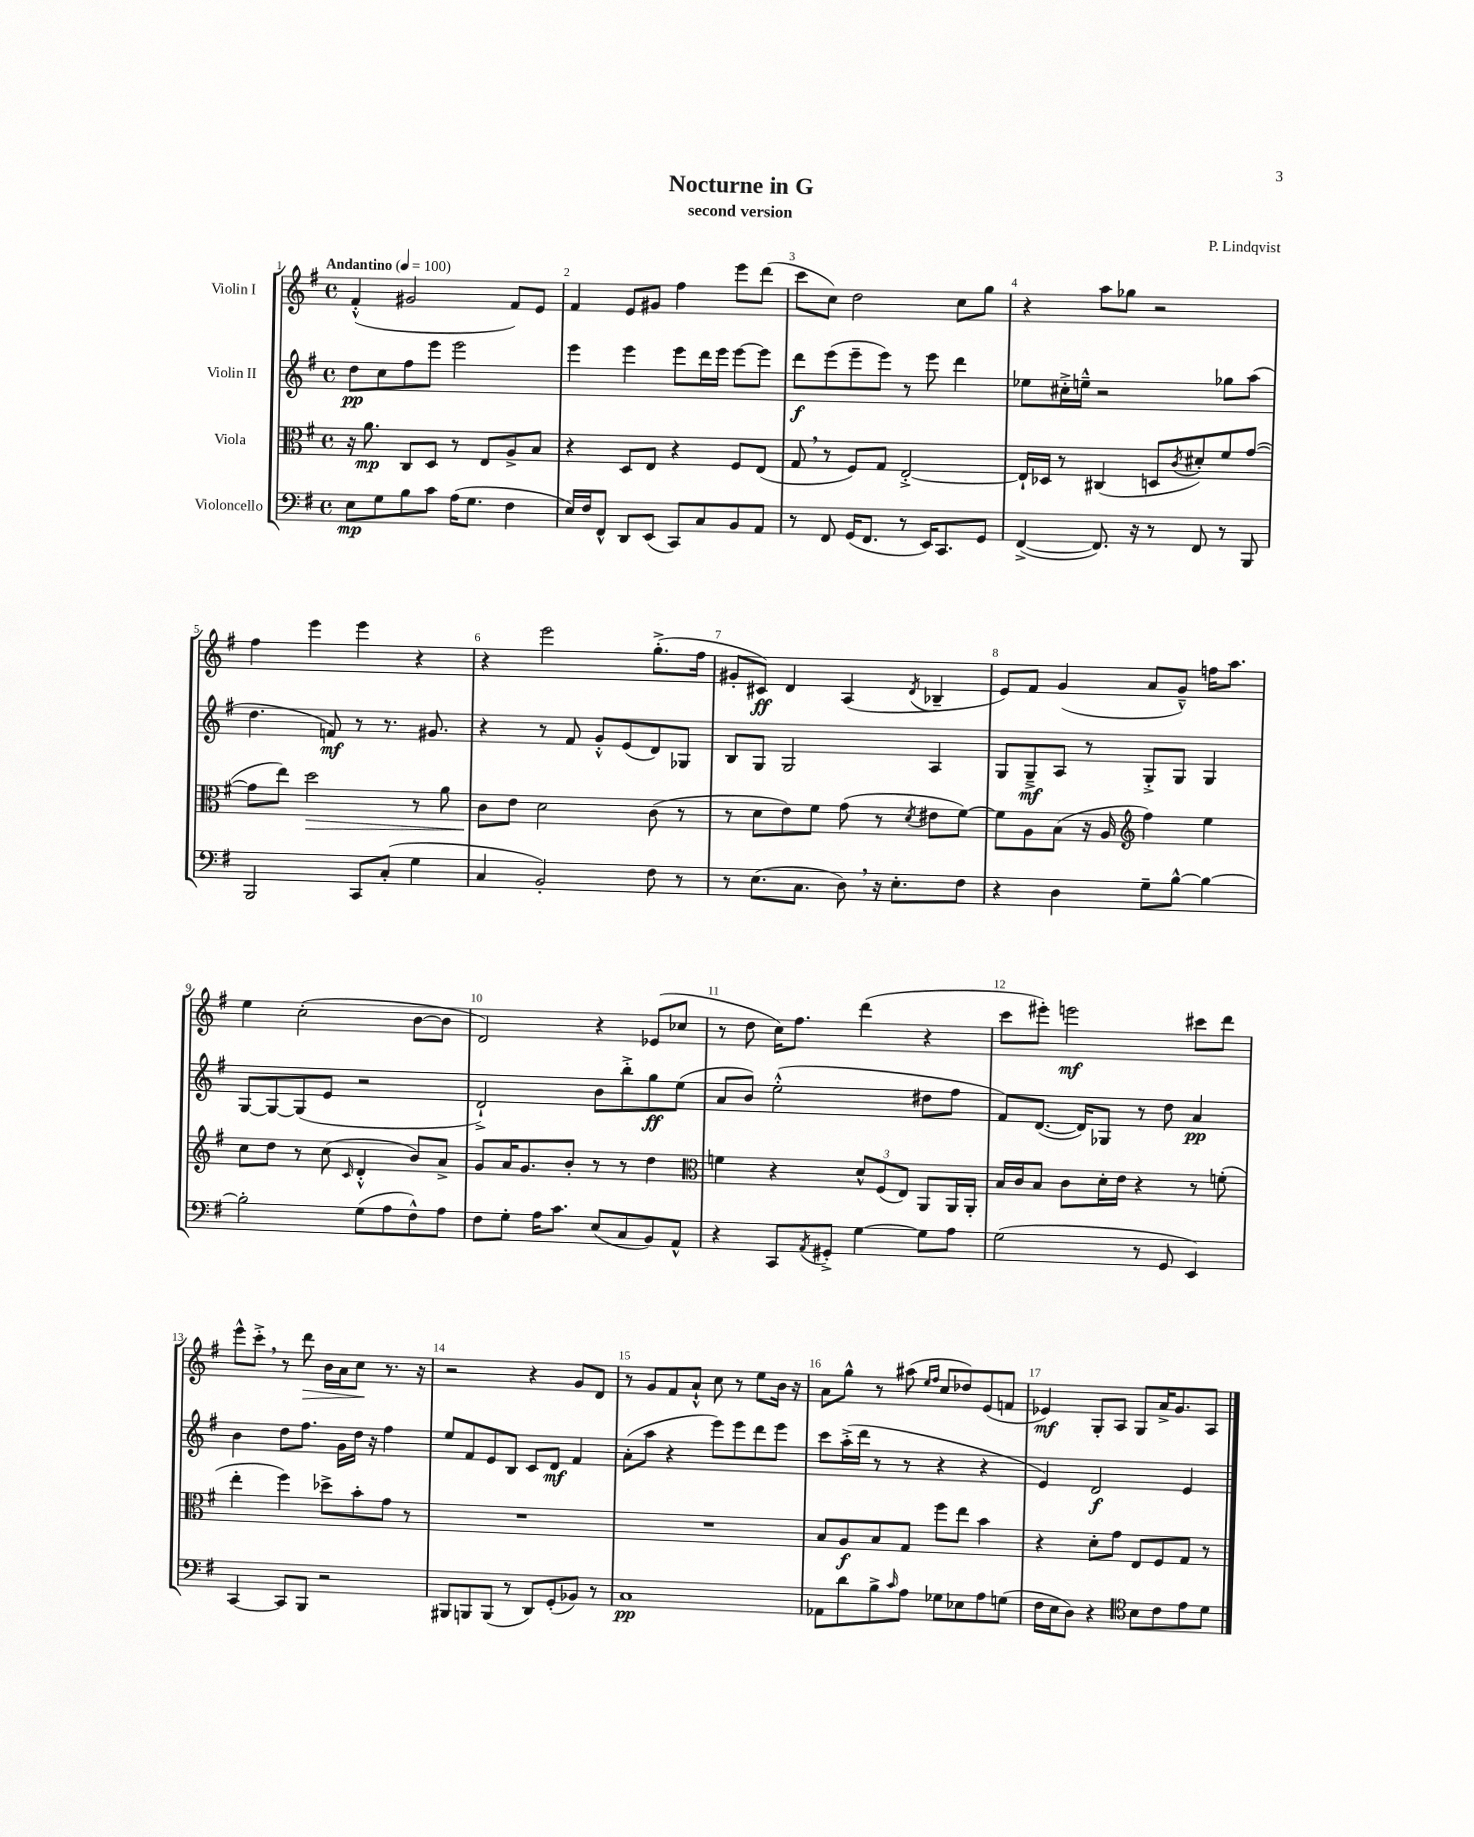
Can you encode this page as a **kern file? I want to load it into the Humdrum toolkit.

**kern	**kern	**kern	**kern
*staff4	*staff3	*staff2	*staff1
*clefF4	*clefC3	*clefG2	*clefG2
*k[f#]	*k[f#]	*k[f#]	*k[f#]
*M4/4	*M4/4	*M4/4	*M4/4
*met(c)	*met(c)	*met(c)	*met(c)
*MM100	*MM100	*MM100	*MM100
8E	16r	8dd	(4f#'^^
.	8.a	.	.
8G	.	8cc	.
8B	8C	8ff#	2g#
8c	8D	8eee	.
(16A	8r	2eee	.
8.G	.	.	.
.	8E	.	.
4F#	8A^	.	8f#)
.	8B	.	8e
=	=	=	=
16E)	4r	4eee	4f#
16F#	.	.	.
8FF#^^	.	.	.
8DD	8D	4eee	8e
(8EE	8E	.	8g#
8CC)	4r	8eee	4ff#
8C	.	16ddd	.
.	.	16eee	.
8BB	8F#	[8eee	8eee
8AA	(8E	8eee]	(8ddd
=	=	=	=
8r	8G	8ddd	8ccc
8FF#	8r	(8eee	8cc)
(16GG	8F#)	8eee~	2dd
8.FF#	.	.	.
.	8G	8eee)	.
8r	[2E'^	8r	.
16EE)	.	8eee	.
8.CC	.	.	.
.	.	4ddd	8cc
8GG	.	.	8gg
=	=	=	=
([4FF#^	16E`]	8ee-	4r
.	16D-	.	.
.	8r	16cc#'^	.
.	.	16ee~^^	.
8.FF#])	(4C#	2r	8aa
.	.	.	8gg-
16r	.	.	.
8r	8D	.	2r
.	8qc	.	.
8FF#	8d#')	.	.
8r	8f#	8gg-	.
8BBB	([8g	(8aa	.
=	=	=	=
2BBB	8g]	4.dd	4ff#
.	8ee)	.	.
.	2dd	.	4eee
.	.	8f)	.
8CC	.	8r	4eee
(8C'	.	8.r	.
4G	8r	.	4r
.	.	8.g#	.
.	8a	.	.
=	=	=	=
4C	8c	4r	4r
.	8e	.	.
2BB')	2d	8r	2eee
.	.	8f#	.
.	.	8g'^^	.
.	.	(8e	.
8F#	(8c	8d)	(8.gg'^
8r	8r	8G-	.
.	.	.	16ff#
=	=	=	=
8r	8r	8B	8g#'
(8.E	8d	8G	8c#)
.	8e)	2G	4d
8.C	.	.	.
.	8f#	.	.
8D)	(8g	.	(4A
16r	8r	.	.
8.E'	.	.	.
.	8qd	.	8qd
.	8e#	4A	4B-~
8F#	[8f#)	.	.
=	=	=	=
4r	8f#]	8G	8e)
.	8A	8G~^	8f#
4D	(8B	8A	(4g
.	16r	8r	.
.	16A	.	.
*	*clefG2	*	*
8G~	4ff#)	8G'^	8a
[8B^^	.	8G	8g~^^)
4B_	4ee	4G	16ff
.	.	.	8.aa
=	=	=	=
2B']	8cc	[8G	4ee
.	8dd	8G_	.
.	8r	(8G]	(2cc'
.	(8cc	8e	.
.	16qqc	.	.
(8G	4d'^^	2r	.
8A	.	.	.
8F#^^)	8b)	.	[8b
8A	8a^	.	8b]
=	=	=	=
8F#	8g	2d`^)	2d)
8G'	16a	.	.
.	8.g	.	.
16A	.	.	.
8.c	.	.	.
.	8b'	.	.
(8E	8r	8b	4r
8C	8r	8bb'^	.
8BB)	4dd	8gg	(8e-
8AA^^	.	(8ee	8cc-
=	=	=	=
*	*clefC3	*	*
4r	4f	8a	8r
.	.	8b)	8dd
8CC	4r	(2ee'^^	16cc)
.	.	.	8.ff#
8qAA	.	.	.
8GG#'^	.	.	.
[4G	12d^^	.	(4ddd
.	(12F#	.	.
.	12E)	.	.
8G]	8AA	8dd#	4r
8A	16AA	8ff#	.
.	16AA'	.	.
=	=	=	=
(2G	16B	8f#)	8ccc
.	16c	.	.
.	8B	([8.d	8eee#')
.	8c	.	2eee
.	.	16d])	.
.	16d'	8G-	.
.	16e	.	.
8r	4r	8r	.
8GG	.	8dd	.
4EE)	8r	4a	8ccc#
.	(8f'	.	8ddd
=	=	=	=
[4CC	4ee'	4b	8eee^^
.	.	.	8ccc'^
8CC]	4ff#)	8dd	8r
8BBB	.	8.ff#	8ddd
2r	8dd-^	.	16b
.	.	16g	16a
.	8b'	16dd	8cc
.	.	16r	.
.	8g	4ff#	8.r
.	8r	.	.
.	.	.	16r
=	=	=	=
8BBB#	1r	8ee	2r
8BBB	.	8f#	.
(8BBB	.	8e	.
8r	.	8B	.
8DD)	.	8c	4r
(8GG'	.	8d	.
8BB-)	.	4f#	8g
8r	.	.	8d
=	=	=	=
1C	1r	(8a'	8r
.	.	8aa	8g
.	.	4r	8f#
.	.	.	8a`^^
.	.	8eee)	8cc
.	.	8eee	8r
.	.	8ddd	8ee
.	.	8eee	16b
.	.	.	16r
=	=	=	=
8AA-	8B	8ccc	8a
8d	8A	(16aa'^	8gg^^
.	.	16ddd	.
8B^	8B	8r	8r
16qqc	.	.	.
8A	8G	8r	(8aa#
.	.	.	16qqee
.	.	.	16qqff#
8G-	8ff#	4r	8cc
8E-	8ee	.	8dd-)
8A	4b	4r	(8e
(8G	.	.	8f
=	=	=	=
16F#	4r	4e)	4e-)
16E	.	.	.
8D)	.	.	.
4r	8d'	2d	8G'
.	8g	.	8A
*clefC4	*	*	*
8B	8E	.	8G
8c	8F#	.	16a^
.	.	.	8.g
8e	8G	4e	.
8d	8r	.	8A
==	==	==	==
*-	*-	*-	*-
